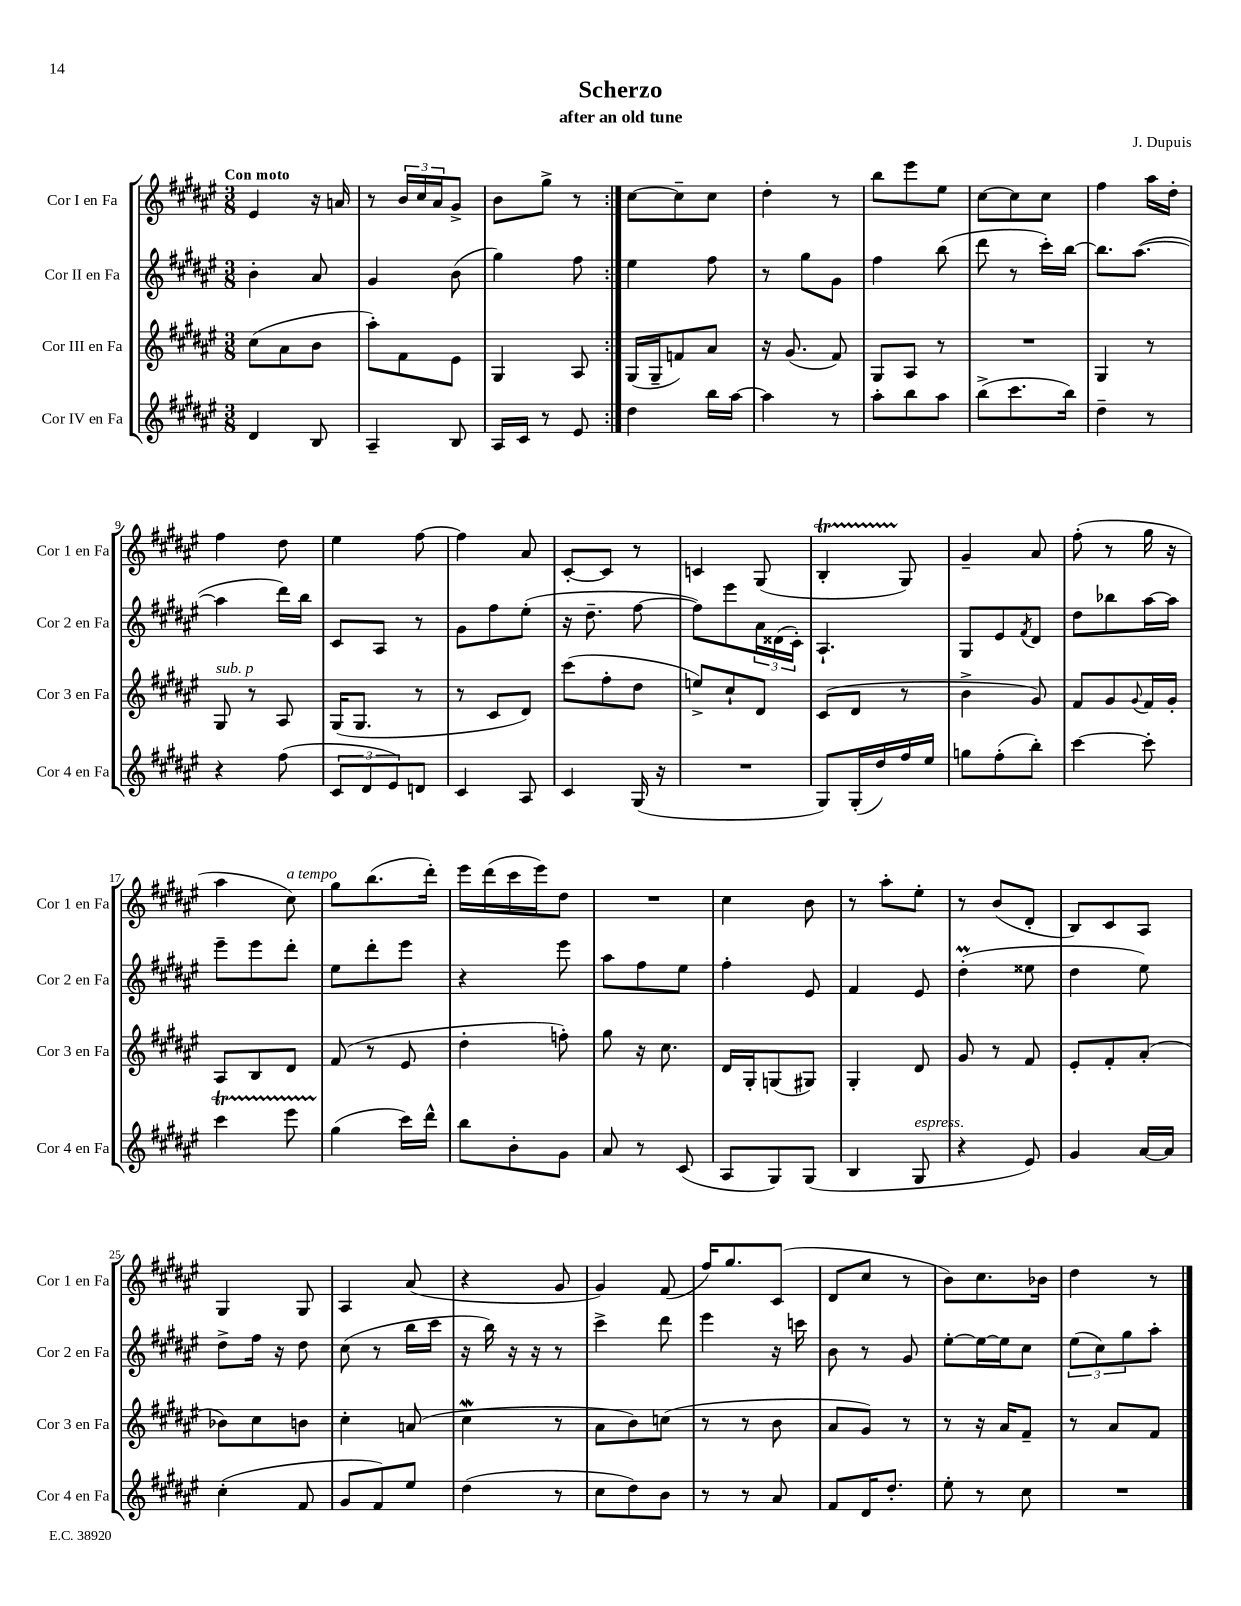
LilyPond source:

\header { title = "Scherzo" composer = "J. Dupuis" subtitle = "after an old tune" }
<<
\new StaffGroup <<
\new Staff = "s0" \with { instrumentName = "Cor I en Fa" shortInstrumentName = "Cor 1 en Fa" } {
    \clef treble \key fis \major \numericTimeSignature \time 3/8 \tempo "Con moto"
    \repeat volta 2 { eis'4 r16 a'16 |
    r8 \tuplet 3/2 { b'16 cis''16 ais'16 } gis'8-> |
    b'8 gis''8-> r8 | }
    cis''8~ cis''8-- cis''8 |
    dis''4-. r8 |
    b''8 eis'''8 eis''8 |
    cis''8~ cis''8 cis''8 |
    fis''4 ais''16 dis''16-. |
    fis''4 dis''8 |
    eis''4 fis''8~ |
    fis''4 ais'8 |
    cis'8~-. cis'8 r8 |
    c'4 gis8( |
    b4-.\startTrillSpan gis8\stopTrillSpan) |
    gis'4-- ais'8 |
    fis''8-.( r8 gis''16 r16 |
    ais''4 cis''8^\markup { \italic "a tempo" }) |
    gis''8 b''8.( dis'''16-.) |
    eis'''16 dis'''16( cis'''16 eis'''16) dis''8 |
    R4. |
    cis''4 b'8 |
    r8 ais''8-. eis''8-. |
    r8 b'8( dis'8-. |
    b8) cis'8 ais8 |
    gis4 gis8 |
    ais4 ais'8( |
    r4 gis'8 |
    gis'4) fis'8( |
    fis''16) gis''8. cis'8( |
    dis'8 cis''8 r8 |
    b'8) cis''8. bes'16 |
    dis''4 r8 \bar "|." |
}
\new Staff = "s1" \with { instrumentName = "Cor II en Fa" shortInstrumentName = "Cor 2 en Fa" } {
    \clef treble \key fis \major \numericTimeSignature \time 3/8
    \repeat volta 2 { b'4-. ais'8 |
    gis'4 b'8( |
    gis''4) fis''8 | }
    eis''4 fis''8 |
    r8 gis''8 gis'8 |
    fis''4 b''8( |
    dis'''8 r8 cis'''16-.) b''16~ |
    b''8. ais''8.~( |
    ais''4 dis'''16) b''16 |
    cis'8 ais8 r8 |
    gis'8 fis''8 eis''8-.( |
    r16 dis''8.-- fis''8~ |
    fis''8) eis'''8 \tuplet 3/2 { ais'16 disis'16( cis'16-.) } |
    ais4.-! |
    gis8 eis'8 \acciaccatura { fis'8 } dis'8 |
    dis''8 bes''8 ais''16~ ais''16 |
    eis'''8-- eis'''8 dis'''8-. |
    eis''8 dis'''8-. eis'''8 |
    r4 eis'''8 |
    ais''8 fis''8 eis''8 |
    fis''4-. eis'8 |
    fis'4 eis'8 |
    dis''4-.\prall( eisis''8 |
    dis''4 eis''8) |
    dis''8-> fis''16 r16 dis''8 |
    cis''8( r8 b''16 cis'''16 |
    r16 b''16) r16 r16 r8 |
    cis'''4-> dis'''8 |
    eis'''4 r16 c'''16 |
    b'8 r8 gis'8 |
    eis''8~-. eis''16~ eis''16 cis''8 |
    \tuplet 3/2 { eis''8( cis''8) gis''8 } ais''8-. \bar "|." |
}
\new Staff = "s2" \with { instrumentName = "Cor III en Fa" shortInstrumentName = "Cor 3 en Fa" } {
    \clef treble \key fis \major \numericTimeSignature \time 3/8
    \repeat volta 2 { cis''8( ais'8 b'8 |
    ais''8-.) fis'8 eis'8 |
    gis4 ais8 | }
    gis16( gis16-- f'8) ais'8 |
    r16 gis'8.( fis'8) |
    gis8 ais8 r8 |
    R4. |
    gis4 r8 |
    gis8^\markup { \italic "sub. p" } r8 ais8 |
    gis16( gis8. r8 |
    r8 cis'8 dis'8) |
    cis'''8( fis''8-. dis''8 |
    e''8->) cis''8-! dis'8 |
    cis'8( dis'8 r8 |
    b'4-> gis'8) |
    fis'8 gis'8 \appoggiatura { gis'8 } fis'16 gis'16-. |
    ais8 b8 dis'8 |
    fis'8( r8 eis'8 |
    dis''4-. f''8-.) |
    gis''8 r16 cis''8. |
    dis'16 gis16-. g8( gis8) |
    gis4-. dis'8 |
    gis'8 r8 fis'8 |
    eis'8-. fis'8-. ais'8-.( |
    bes'8) cis''8 b'8 |
    cis''4-. a'8( |
    cis''4\mordent r8 |
    ais'8 b'8) c''8( |
    r8 r8 b'8 |
    ais'8 gis'8) r8 |
    r8 r16 ais'16 fis'8-- |
    r8 ais'8 fis'8 \bar "|." |
}
\new Staff = "s3" \with { instrumentName = "Cor IV en Fa" shortInstrumentName = "Cor 4 en Fa" } {
    \clef treble \key fis \major \numericTimeSignature \time 3/8
    \repeat volta 2 { dis'4 b8 |
    ais4-- b8 |
    ais16 cis'16 r8 eis'8 | }
    dis''4 b''16 ais''16~ |
    ais''4 r8 |
    ais''8-. b''8 ais''8 |
    b''8->( cis'''8. b''16) |
    dis''4-- r8 |
    r4 fis''8( |
    \tuplet 3/2 { cis'8 dis'8 eis'8) } d'8 |
    cis'4 ais8 |
    cis'4 gis16( r16 |
    R4. |
    gis8) gis16-.( dis''16) fis''16 eis''16 |
    g''8 fis''8-.( b''8-.) |
    cis'''4~ cis'''8-. |
    cis'''4\startTrillSpan eis'''8 |
    gis''4\stopTrillSpan( cis'''16) dis'''16-^ |
    b''8 b'8-. gis'8 |
    ais'8 r8 cis'8( |
    ais8 gis8) gis8( |
    b4 gis8^\markup { \italic "espress." } |
    r4 eis'8) |
    gis'4 ais'16~ ais'16 |
    cis''4-.( fis'8 |
    gis'8 fis'8) eis''8 |
    dis''4( r8 |
    cis''8 dis''8) b'8 |
    r8 r8 ais'8 |
    fis'8 dis'16 dis''8.-. |
    eis''8-. r8 cis''8 |
    R4. \bar "|." |
}
>>
>>
